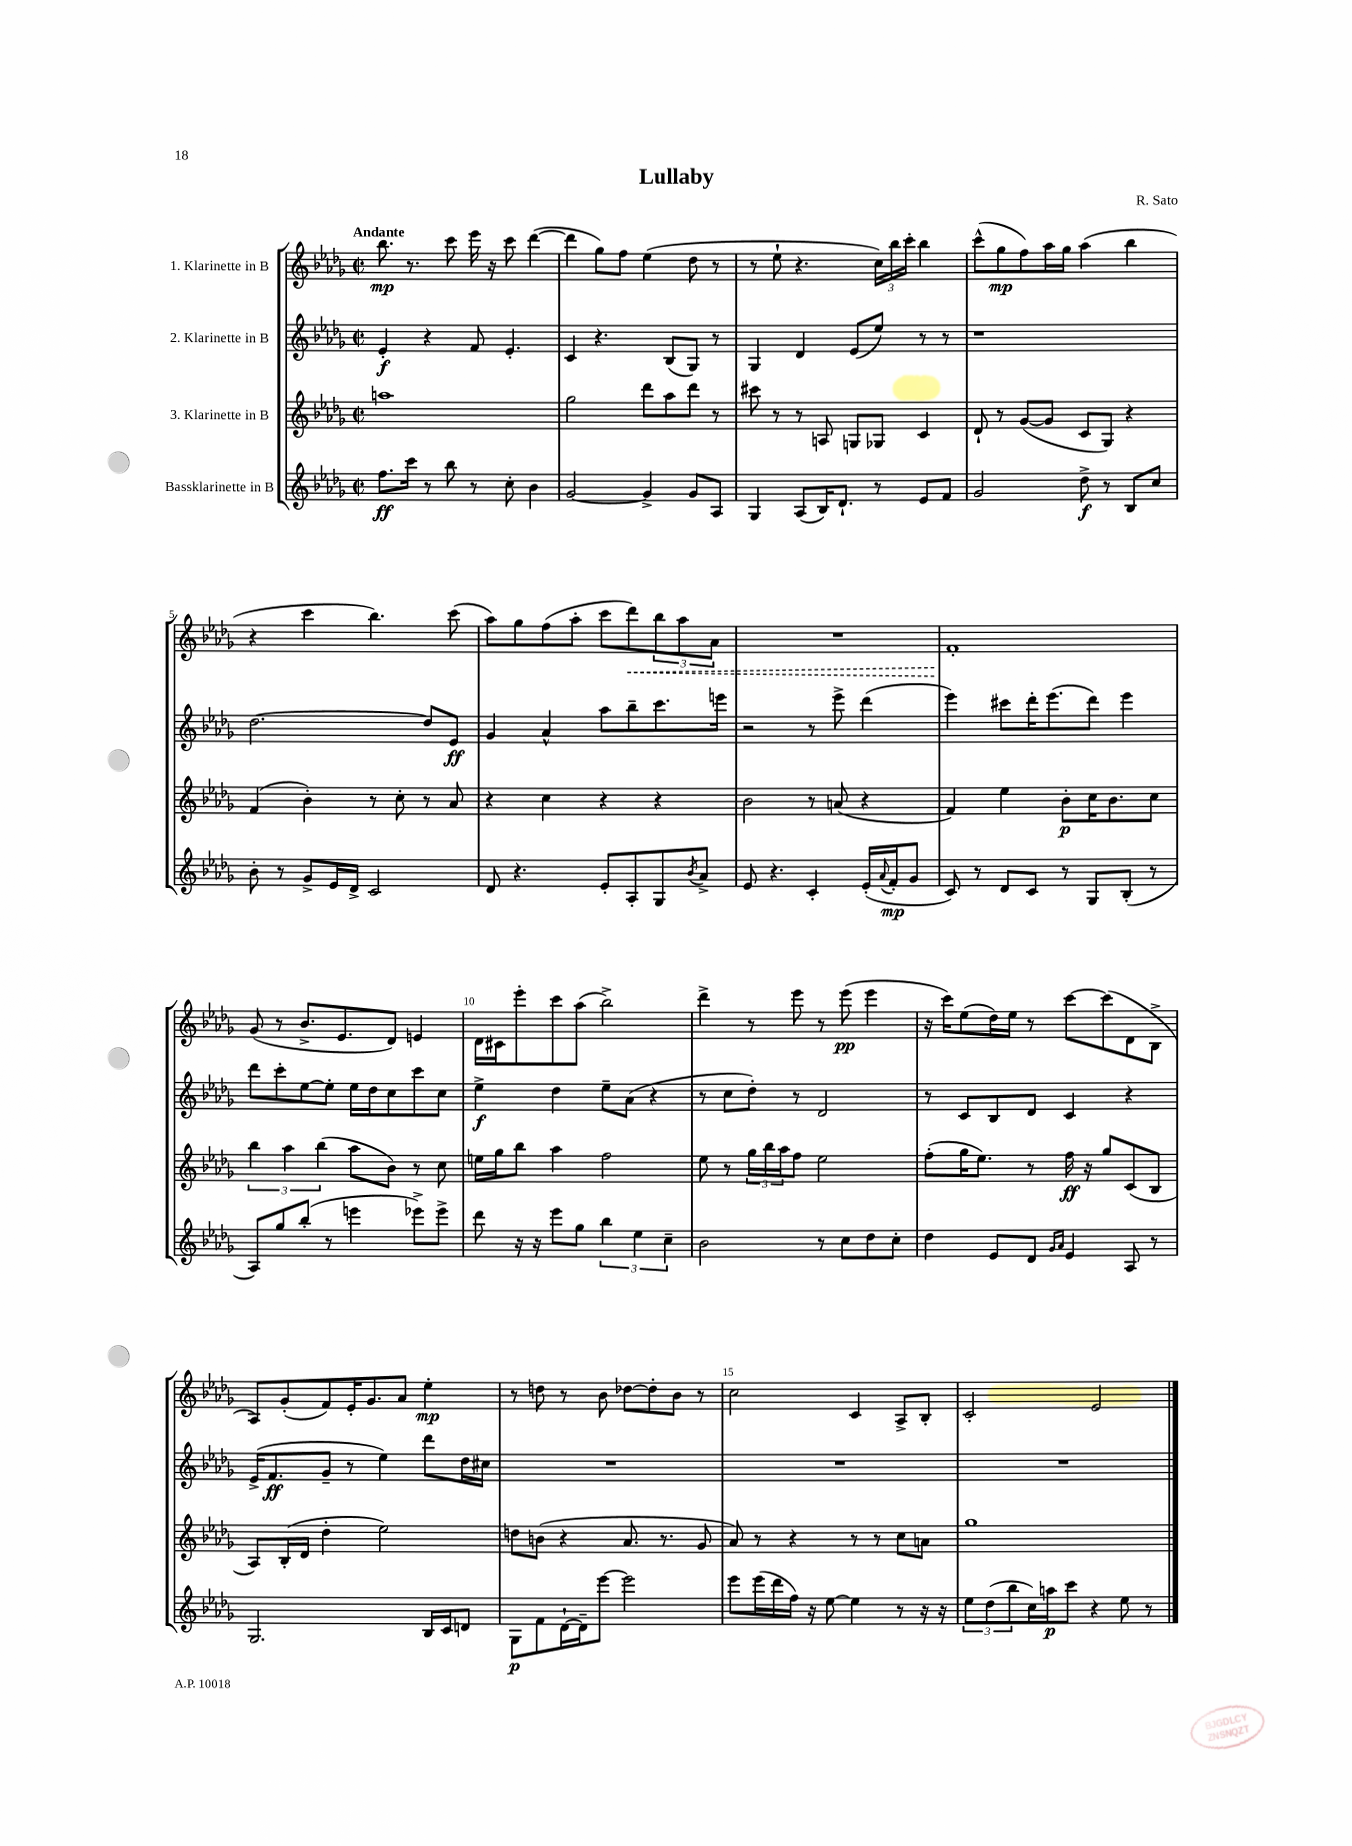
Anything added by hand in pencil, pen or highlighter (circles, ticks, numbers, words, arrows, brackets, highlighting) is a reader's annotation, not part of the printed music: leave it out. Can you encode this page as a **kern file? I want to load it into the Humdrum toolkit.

**kern	**dynam	**kern	**dynam	**kern	**dynam	**kern	**dynam
*part4	*part4	*part3	*part3	*part2	*part2	*part1	*part1
*staff4	*staff4	*staff3	*staff3	*staff2	*staff2	*staff1	*staff1
*I"Bassklarinette in B	*	*I"3. Klarinette in B	*	*I"2. Klarinette in B	*	*I"1. Klarinette in B	*
*clefG2	*	*clefG2	*	*clefG2	*	*clefG2	*
*k[b-e-a-d-g-]	*	*k[b-e-a-d-g-]	*	*k[b-e-a-d-g-]	*	*k[b-e-a-d-g-]	*
*M2/2	*	*M2/2	*	*M2/2	*	*M2/2	*
*met(c|)	*	*met(c|)	*	*met(c|)	*	*met(c|)	*
=1	=1	=1	=1	=1	=1	=1	=1
!	!	!	!	!	!	!LO:TX:a:B:t=Andante	!
8.ff\L	ff	1aan	.	4e-'/	f	8.bb-\	mp
16ccc\Jk	.	.	.	.	.	8.r	.
8r	.	.	.	4r	.	.	.
8bb-\	.	.	.	.	.	8ccc\	.
8r	.	.	.	8f/	.	16eee-\	.
.	.	.	.	.	.	16r	.
8cc'\	.	.	.	4.e-'/	.	8ccc\	.
4b-\	.	.	.	.	.	([4ddd-\	.
=2	=2	=2	=2	=2	=2	=2	=2
[2g-/	.	2gg-\	.	4c/	.	4ddd-\]	.
.	.	.	.	4.r	.	8gg-\L)	.
.	.	.	.	.	.	8ff\J	.
4g-^/]	.	8ddd-\L	.	.	.	(4ee-\	.
.	.	8aa-\	.	(8B-/L	.	.	.
8g-/L	.	8ddd-\J	.	8G-/J)	.	8dd-\	.
8A-/J	.	8r	.	8r	.	8r	.
=3	=3	=3	=3	=3	=3	=3	=3
4G-/	.	8ccc#X\	.	4G-/	.	8r	.
.	.	8r	.	.	.	8ee-`\	.
(8A-/L	.	8r	.	4d-/	.	4.r	.
16B-/K)	.	8An/	.	.	.	.	.
8.d-`/J	.	.	.	.	.	.	.
.	.	8Gn/L	.	(8e-/L	.	.	.
8r	.	8G-X/J	.	8ee-/J)	.	24cc\LL)	.
.	.	.	.	.	.	24bb-\	.
.	.	.	.	.	.	24ccc'\JJ	.
8e-/L	.	4c/	.	8r	.	4bb-\	.
8f/J	.	.	.	8r	.	.	.
=4	=4	=4	=4	=4	=4	=4	=4
2g-/	.	8d-`/	.	1r	.	(8ccc^^\L	.
.	.	8r	.	.	.	8gg-\	mp
.	.	([8g-/L	.	.	.	8ff\)	.
.	.	8g-/J]	.	.	.	16aa-\L	.
.	.	.	.	.	.	16gg-\JJ	.
8dd-^\	f	8c/L	.	.	.	(4aa-\	.
8r	.	8G-/J)	.	.	.	.	.
8B-/L	.	4r	.	.	.	4bb-\	.
8cc/J	.	.	.	.	.	.	.
!!LO:LB:g=z
=5	=5	=5	=5	=5	=5	=5	=5
8b-'\	.	(4f/	.	[2.dd-\	.	4r	.
8r	.	.	.	.	.	.	.
8g-^/L	.	4b-'\)	.	.	.	4ccc\	.
16e-/L	.	.	.	.	.	.	.
16d-^/JJ	.	.	.	.	.	.	.
2c/	.	8r	.	.	.	4.bb-\)	.
.	.	8cc'\	.	.	.	.	.
.	.	8r	.	8dd-/L]	.	.	.
.	.	8a-/	.	8e-/J	ff	(8ccc\	.
=6	=6	=6	=6	=6	=6	=6	=6
8d-/	.	4r	.	4g-/	.	8aa-\L)	.
4.r	.	.	.	.	.	8gg-\	.
.	.	4cc\	.	4a-^^/	.	(8ff\	.
.	.	.	.	.	.	8aa-'\J	.
8e-'/L	.	4r	.	8aa-\L	.	8ccc\L	.
!	!	!	!	!	!	!	!LO:HP:b
8A-'/	.	.	.	8bb-~\	.	8ddd-\)	<
8G-/	.	4r	.	8.ccc\	.	12bb-\	.
.	.	.	.	.	.	12aa-\	.
8qb-/	.	.	.	.	.	.	.
8a-^/J	.	.	.	.	.	.	.
.	.	.	.	.	.	12a-\J	.
.	.	.	.	16eeen\Jk	.	.	.
=7	=7	=7	=7	=7	=7	=7	=7
8e-/	.	2b-\	.	2r	.	1r	.
4.r	.	.	.	.	.	.	.
4c'/	.	8r	.	8r	.	.	.
.	.	(8an/	.	8eee-^\	.	.	.
(16e-'/LL	.	4r	.	(4ddd-\	.	.	.
8qqa-/	.	.	.	.	.	.	.
16f'/J	mp	.	.	.	.	.	.
8g-/J	.	.	.	.	.	.	.
=8	=8	=8	=8	=8	=8	=8	=8
8c/)	.	4f/)	.	4eee-\)	.	1f'	.
8r	.	.	.	.	.	.	.
8d-/L	.	4ee-\	.	8ccc#X\L	.	.	.
8c/J	.	.	.	16ddd-'\K	.	.	.
.	.	.	.	(8.eee-\	.	.	.
8r	.	8b-'\L	p	.	.	.	.
8G-/L	.	16cc\K	.	8ddd-\J)	.	.	.
.	.	8.b-\	.	.	.	.	.
(8B-'/J	.	.	.	4eee-\	.	.	.
8r	.	8cc\J	.	.	.	.	.
.	.	.	.	.	.	.	[
!!LO:LB:g=z
=9	=9	=9	=9	=9	=9	=9	=9
8A-/L)	.	6bb-\	.	8ddd-\L	.	(8g-/	.
8gg-/	.	.	.	8ccc'\	.	8r	.
.	.	6aa-\	.	.	.	.	.
(8bb-'/J	.	.	.	[8ee-\	.	8.b-^/L	.
.	.	(6bb-\	.	.	.	.	.
8r	.	.	.	8ee-'\J]	.	.	.
.	.	.	.	.	.	8.e-/	.
4eeen\	.	8aa-\L	.	16ee-\LL	.	.	.
.	.	.	.	16dd-\J	.	.	.
.	.	8b-\J)	.	8cc\	.	8d-/J)	.
8eee-X^\L)	.	8r	.	8ccc\	.	4en/	.
8eee-^\J	.	8cc\	.	8cc\J	.	.	.
=10	=10	=10	=10	=10	=10	=10	=10
8ddd-\	.	16een\LL	.	4ee-^\	f	16d-\LL	.
.	.	16gg-\J	.	.	.	16c#X\J	.
16r	.	8bb-\J	.	.	.	8eee-'\	.
16r	.	.	.	.	.	.	.
8eee-\L	.	4aa-\	.	4dd-\	.	8ccc\	.
8gg-\J	.	.	.	.	.	(8aa-\J	.
6bb-\	.	2ff\	.	8ee-~\L	.	2bb-^\)	.
.	.	.	.	(8a-\J	.	.	.
6ee-\	.	.	.	.	.	.	.
.	.	.	.	4r	.	.	.
6cc~\	.	.	.	.	.	.	.
=11	=11	=11	=11	=11	=11	=11	=11
2b-\	.	8ee-\	.	8r	.	4ddd-^\	.
.	.	8r	.	8cc\L	.	.	.
.	.	24gg-\LL	.	8dd-'\J)	.	8r	.
.	.	24bb-\	.	.	.	.	.
.	.	24aa-\J	.	.	.	.	.
.	.	8ff\J	.	8r	.	8eee-\	.
8r	.	2ee-\	.	2d-/	.	8r	.
8cc\L	.	.	.	.	.	(8eee-\	pp
8dd-\	.	.	.	.	.	4eee-\	.
8cc'\J	.	.	.	.	.	.	.
=12	=12	=12	=12	=12	=12	=12	=12
4dd-\	.	(8ff'\L	.	8r	.	16r	.
.	.	.	.	.	.	16ccc\KL)	.
.	.	16gg-\K	.	8c/L	.	(8ee-\	.
.	.	8.ee-\J)	.	.	.	.	.
8e-/L	.	.	.	8B-/	.	16dd-\L)	.
.	.	.	.	.	.	16ee-\JJ	.
8d-/J	.	8r	.	8d-/J	.	8r	.
16qqg-/LL	.	.	.	.	.	.	.
16qqa-/JJ	.	.	.	.	.	.	.
4e-/	.	16ff\	ff	4c/	.	[8ccc\L	.
.	.	16r	.	.	.	.	.
.	.	8gg-/L	.	.	.	(8ccc\]	.
8A-/	.	(8c/	.	4r	.	8d-\	.
8r	.	8B-/J	.	.	.	8B-^\J	.
!!LO:LB:g=z
=13	=13	=13	=13	=13	=13	=13	=13
2.G-/	.	8A-/L)	.	(16e-^/KL	.	8A-/L)	.
.	.	.	.	8.f/	ff	.	.
.	.	(16B-'/L	.	.	.	(8g-'/	.
.	.	16d-/JJ	.	.	.	.	.
.	.	4dd-'\	.	8g-~/J	.	8f/)	.
.	.	.	.	8r	.	16e-'/K	.
.	.	.	.	.	.	8.g-/	.
.	.	2ee-\)	.	4ee-\)	.	.	.
.	.	.	.	.	.	8a-/J	.
16B-/LL	.	.	.	8ddd-\L	.	4ee-'\	mp
16c/J	.	.	.	.	.	.	.
8dn/J	.	.	.	16dd-\L	.	.	.
.	.	.	.	16cc#X\JJ	.	.	.
=14	=14	=14	=14	=14	=14	=14	=14
8G-\L	p	8ddn\L	.	1r	.	8r	.
8f\	.	(8bn\J	.	.	.	8ddn\	.
[16d-`\L	.	4r	.	.	.	8r	.
16d-~\J]	.	.	.	.	.	.	.
[8eee-\J	.	.	.	.	.	8b-\	.
2eee-\]	.	8.a-/	.	.	.	[8dd-X\L	.
.	.	.	.	.	.	8dd-'\]	.
.	.	8.r	.	.	.	.	.
.	.	.	.	.	.	8b-\J	.
.	.	8g-/	.	.	.	8r	.
=15	=15	=15	=15	=15	=15	=15	=15
8eee-\L	.	8a-/)	.	1r	.	2cc\	.
(16eee-\L	.	8r	.	.	.	.	.
16ddd-\	.	.	.	.	.	.	.
16ff\JJ)	.	4r	.	.	.	.	.
16r	.	.	.	.	.	.	.
[8ee-\	.	.	.	.	.	.	.
4ee-\]	.	8r	.	.	.	4c/	.
.	.	8r	.	.	.	.	.
8r	.	8cc\L	.	.	.	8A-^/L	.
16r	.	8an\J	.	.	.	8B-'/J	.
16r	.	.	.	.	.	.	.
=16	=16	=16	=16	=16	=16	=16	=16
12ee-\L	.	1gg-	.	1r	.	2c'/	.
(12dd-\	.	.	.	.	.	.	.
12bb-\	.	.	.	.	.	.	.
16cc\L)	.	.	.	.	.	.	.
16aan\J	p	.	.	.	.	.	.
8ccc\J	.	.	.	.	.	.	.
4r	.	.	.	.	.	2e-/	.
8ee-\	.	.	.	.	.	.	.
8r	.	.	.	.	.	.	.
==	==	==	==	==	==	==	==
*-	*-	*-	*-	*-	*-	*-	*-
